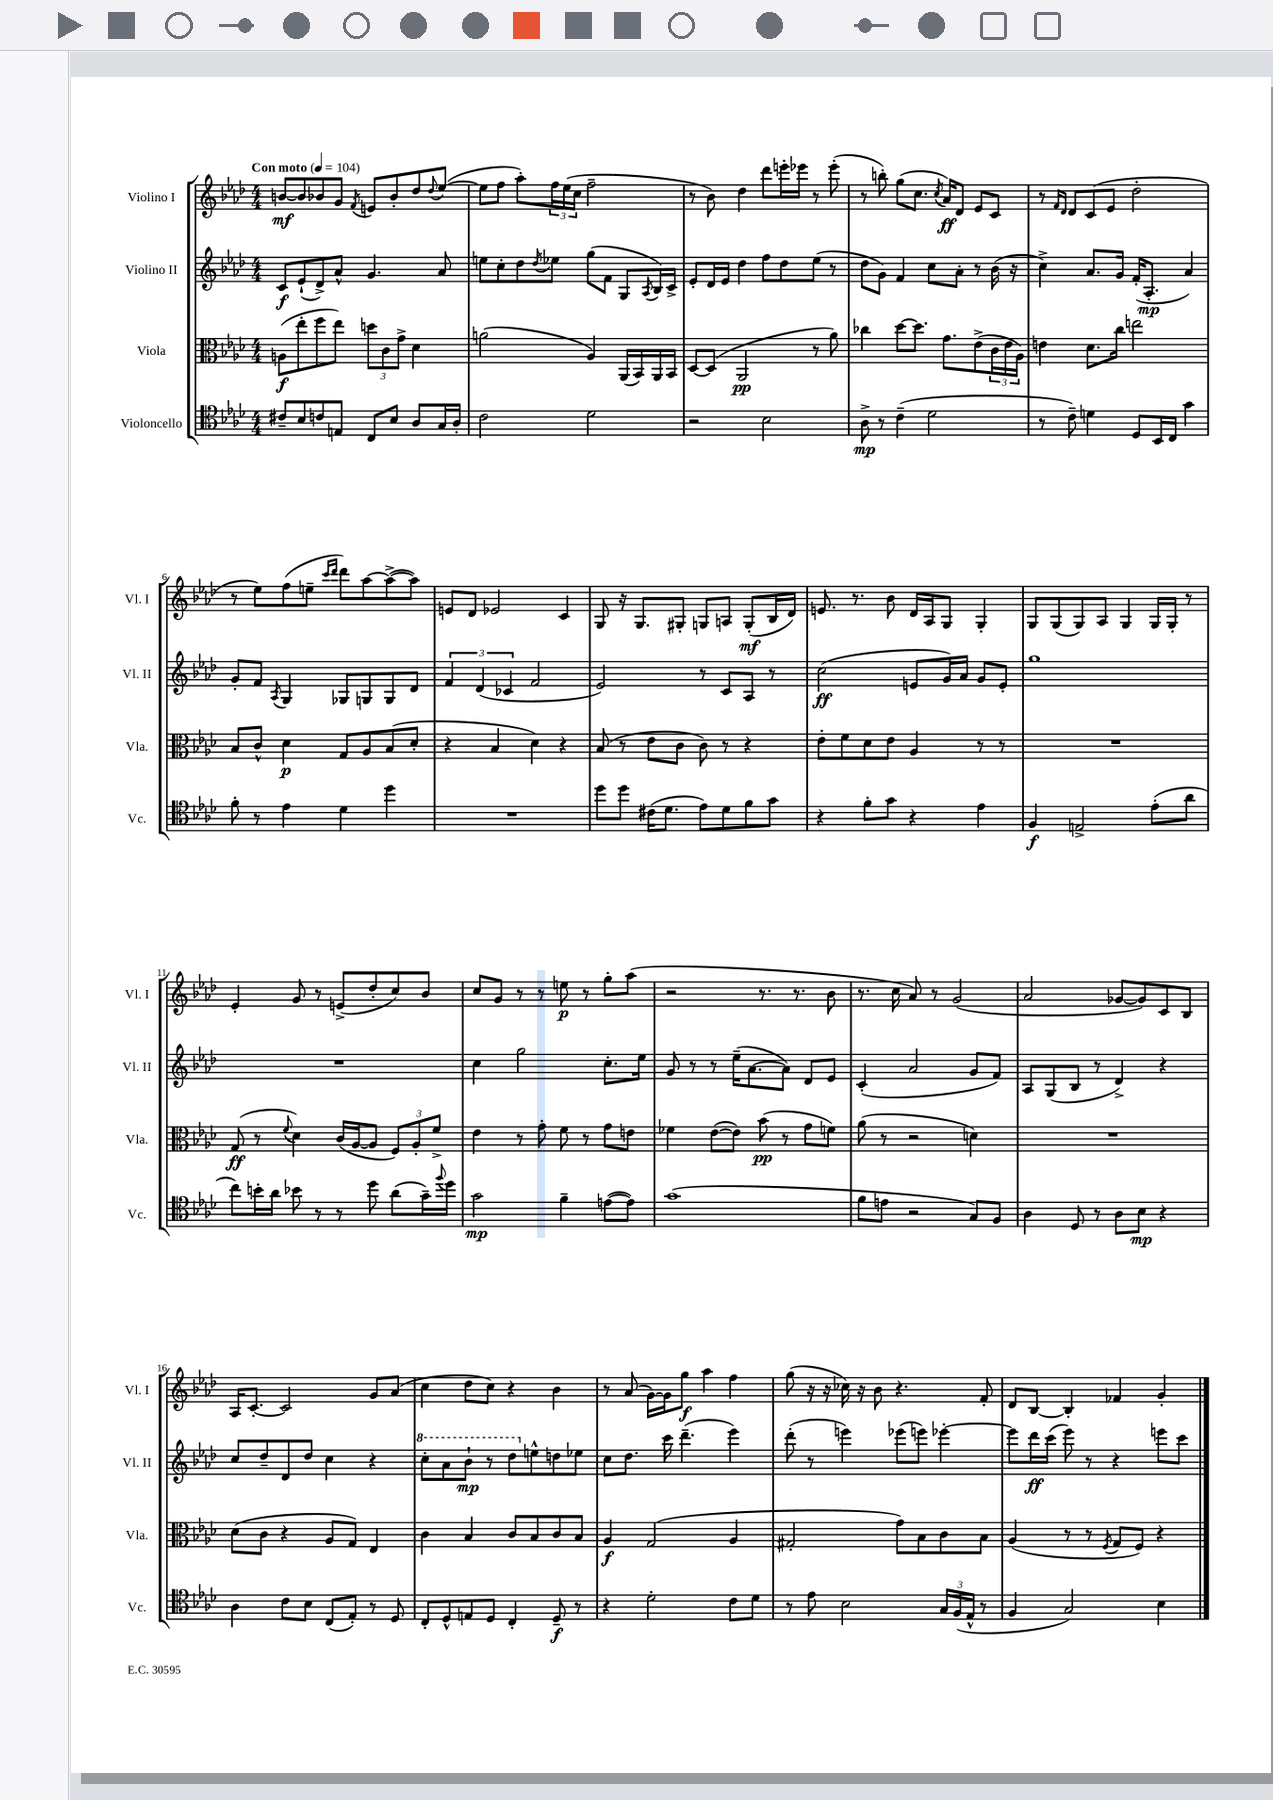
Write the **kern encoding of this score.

**kern	**kern	**kern	**kern
*staff4	*staff3	*staff2	*staff1
*clefC4	*clefC3	*clefG2	*clefG2
*k[b-e-a-d-]	*k[b-e-a-d-]	*k[b-e-a-d-]	*k[b-e-a-d-]
*M4/4	*M4/4	*M4/4	*M4/4
*MM104	*MM104	*MM104	*MM104
8c#~	(8A	8c	[8b
8B-	8ee-'	(8e-`	8b]
8c	8ff	8d-^)	8b-
8E	8ee-)	8a-^^	8g
.	.	.	8qf
8C	12dd	4.g	8e
.	12c	.	.
8B-	.	.	8b-'
.	12g^	.	.
8A-	4d-	.	8dd-
.	.	.	8qqdd-
16G	.	8a-	([8ee-
16A-'	.	.	.
=	=	=	=
2c	(2a	8ee	8ee-]
.	.	8cc'	8ff
.	.	8dd-	8aa-')
.	.	8qdd-	.
.	.	8ee-	24ff
.	.	.	(24ee-
.	.	.	24cc
2d-	4A-)	(8gg	2ff~
.	.	8f	.
.	(16AA-	8G	.
.	16BB-)	.	.
.	.	8qA-	.
.	16AA-	16B-)	.
.	16BB-	16c^	.
=	=	=	=
2r	[8D-	8e-'	8r
.	(8D-]	16d-	8b-)
.	.	16e-	.
.	2AA-	4dd-	4dd-
2B-	.	8ff	8ddd-
.	.	8dd-	16eee'
.	.	.	16eee-
.	8r	(8ee-	8r
.	8a-)	8r	(8eee-'
=	=	=	=
8A-^	4cc-	8dd-	8r
8r	.	8g)	8bb')
(4c~	[8dd-	4f	(8gg
.	8.dd-]	.	8.cc
2d-	.	8cc	.
.	.	.	8qcc
.	8.g	.	16a-)
.	.	8a-'	8d-
.	(8e-^	8r	8e-
.	24c	(16b-	8c
.	24e-	.	.
.	.	16r	.
.	24A-)	.	.
=	=	=	=
8r	4e	4cc^)	8r
.	.	.	16qqf
.	.	.	16qqd-
8c~)	.	.	8d-
4d	8.d-	8.a-	(8c
.	.	.	8e-
.	16cc	16g	.
8D-	2ee	(16f'	2dd-'
.	.	8.A-'	.
16BB-	.	.	.
16C	.	.	.
4g	.	4a-)	.
=	=	=	=
8f'	8B-	8g'	8r
8r	8c^^	8f	8ee-)
.	.	8qA-	.
4e-	4d-	4G	(8ff
.	.	.	8ee~
.	.	.	16qqccc
.	.	.	16qqddd-
4d-	8G	8G-	8ddd-)
.	8A-	8G	[8aa-
4dd-	(8B-	8G	(8aa-^_
.	8d-'	8d-	8aa-])
=	=	=	=
1r	4r	6f	8e
.	.	.	8d-
.	.	(6d-	.
.	4B-	.	2e-
.	.	6c-	.
.	4d-)	2f	.
.	4r	.	4c
=	=	=	=
8dd-	(8B-	2e-)	8G
8dd-	8r	.	16r
.	.	.	8.G
(16c#	8e-	.	.
8.d-	.	.	.
.	8c	.	8G#'
8e-)	8c)	8r	8G
8d-	8r	8c	8A
8f	4r	8A-	(8G'
8g	.	8r	16B-
.	.	.	16d-)
=	=	=	=
4r	8e-'	(2cc	8.e
.	8f	.	.
.	.	.	8.r
8f'	8d-	.	.
8g	8e-	.	8b-
4r	4A-	8e	16d-
.	.	.	16A-
.	.	16g)	8G
.	.	16a-	.
4e-	8r	8g	4G'
.	8r	8e'	.
=	=	=	=
4F	1r	1gg	8G
.	.	.	(8G
2E^	.	.	8G)
.	.	.	8A-
.	.	.	4G
(8e-'	.	.	16G
.	.	.	16G'
8a-	.	.	8r
=	=	=	=
8cc)	(8G	1r	4e-'
16b'	8r	.	.
16a-	.	.	.
.	8qqf	.	.
8b-	4d-)	.	8g
8r	.	.	8r
8r	(16c	.	(8e^
.	[16A-	.	.
8dd-	8A-]	.	8dd-'
(8a-	12F)	.	8cc)
.	12A-'	.	.
16g~)	.	.	8b-
.	12f^	.	.
8qqff	.	.	.
16dd-	.	.	.
=	=	=	=
2g	4e-	4cc	8cc
.	.	.	8g
.	8r	2gg	8r
.	8g'	.	8r
4f~	8f	.	8ee
.	8r	.	8r
([8e	8g	8.cc'	8gg'
8e])	8e	.	(8aa-
.	.	16ee-	.
=	=	=	=
(1g	4f-	8g	2r
.	.	8r	.
.	([8e-	8r	.
.	8e-])	(16ee-~	.
.	.	[8.a-	.
.	(8b-	.	8.r
.	8r	8a-])	.
.	.	.	8.r
.	8g	8d-	.
.	8f)	8e-	8b-
=	=	=	=
8f	(8a-	(4c'	8.r
8e	8r	.	.
.	.	.	16cc
2r	2r	2a-	8a-)
.	.	.	8r
.	.	.	(2g
8G)	4d)	8g	.
8F	.	8f)	.
=	=	=	=
4A-	1r	8A-	2a-
.	.	(8G	.
8D-	.	8B-	.
8r	.	8r	.
8A-	.	4d-^)	[8g-
8B-	.	.	8g-])
4r	.	4r	8c
.	.	.	8B-
=	=	=	=
4A-	(8d-	8cc	16A-
.	.	.	[8.c'
.	8c	8dd-~	.
8c	4r	8d-	2c]
8B-	.	8dd-	.
(8C	8A-	4cc	.
8E-')	8G)	.	.
8r	4E-	4r	8g
8D-	.	.	(8a-
=	=	=	=
8C'	4c	8ccc'	4cc
8D-^^	.	8aa-	.
8E	4B-	8bb-`	8dd-
8D-	.	8r	8cc)
4C'	8c	8ddd-	4r
.	8B-	8ee^^	.
8D-~	8c	8dd	4b-
8r	8B-	8ee-	.
=	=	=	=
4r	4A-	8cc	8r
.	.	8.dd-	(8a-
2d-'	(2G	.	[16g)
.	.	16ccc	16g]
.	.	(4.ddd-~	8gg
.	.	.	4aa-
8c	4A-	4eee-)	4ff
8d-	.	.	.
=	=	=	=
8r	2G#'	(8ddd-'	(8gg
8e-	.	8r	16r
.	.	.	16r
2B-	.	4eee)	16cc-)
.	.	.	16r
.	.	.	8b-
.	8g)	(8eee-	4.r
.	8B-	8eee)	.
24G	8c	[4eee-'	.
(24F	.	.	.
24E-^^	.	.	.
8r	8B-	.	8f'
=	=	=	=
4F	(4A-	8eee-]	8d-
.	.	16ddd-	[8B-
.	.	(16ccc	.
2G)	8r	8eee-)	4B-']
.	8r	8r	.
.	8qF	.	.
.	8G	4r	4f-
.	8F)	.	.
4B-	4r	8eee	4g'
.	.	8ccc	.
==	==	==	==
*-	*-	*-	*-
